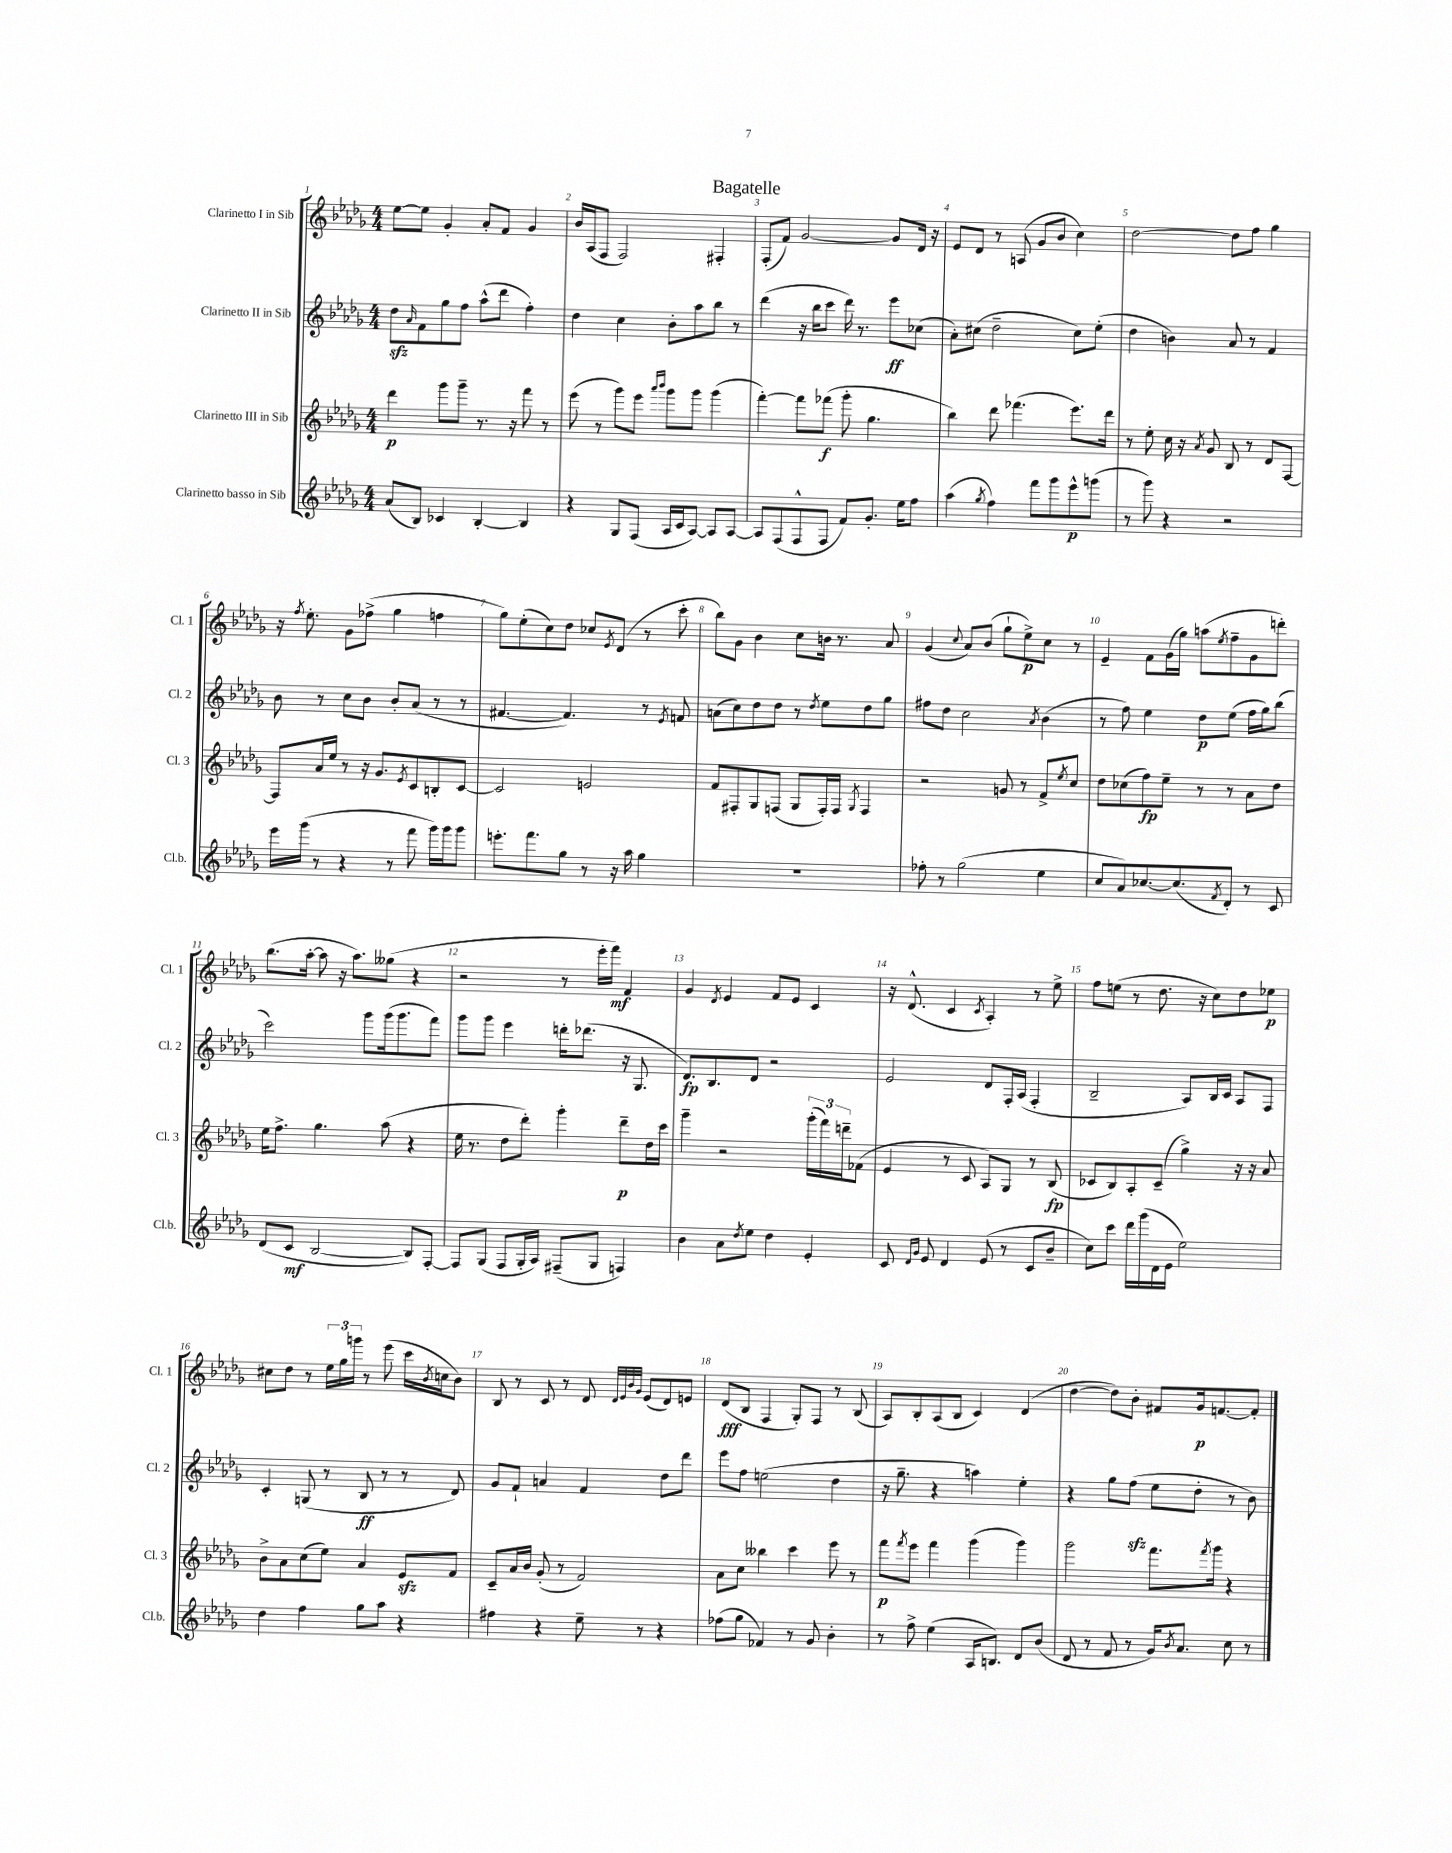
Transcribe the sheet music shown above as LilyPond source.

\header { title = "Bagatelle" }
<<
\new StaffGroup <<
\new Staff = "s0" \with { instrumentName = "Clarinetto I in Sib" shortInstrumentName = "Cl. 1" } {
    \clef treble \key des \major \numericTimeSignature \time 4/4
    ees''8~ ees''8 ges'4-. aes'8-. f'8 ges'4 |
    bes'16 aes16( f8 f2) fis4-. |
    f8-.( f'8) ges'2~ ges'8 des'16 r16 |
    ees'8 des'8 r8 a8( ges'8 bes'8 c''4) |
    des''2~ des''8 f''8 ges''4 |
    r16 \acciaccatura { f''8 } ees''8.-. ges'8 fes''8->( ges''4 f''4 |
    ges''8) ees''8-.( c''8) des''8 ces''8 \acciaccatura { ees'8 } des'8( r8 c'''8-. |
    bes''8) ges'8 bes'4 c''8 b'16 r8. aes'8 |
    ges'4( \appoggiatura { c''8 } aes'8) bes'8( ges''8-! ees''8->\p) c''8 r8 |
    ees'4-- f'8 ges'16( ges''16) a''8( \acciaccatura { ees''8 } f''8-- ges'8 d'''8-.) |
    bes''8.( aes''16~-. aes''8 r16 aes''8.) geses''8( r4 |
    r2 r8 ees'''16-. f'''16\mf) f'4 |
    ges'4 \acciaccatura { des'8 } ees'4 f'8 ees'8 c'4 |
    r16 des'8.-^( c'4 \acciaccatura { c'8 } aes4-.) r8 ees''8-> |
    f''8 e''8( r8 des''8. r16 c''8) des''8 ees''8\p |
    cis''8 des''8 r8 \tuplet 3/2 { ees''16 ges''16 g'''16 } r8 ees'''8( c'''16 \acciaccatura { bes'8 } c''16 bes'8) |
    bes8 r8 c'8 r8 des'8 \grace { des'32 ees'32 bes'32 ges'32 } ees'8( des'8) e'8 |
    des'8\fff( bes8 f4 ges8-.) f8 r8 bes8( |
    aes8) bes8-. aes8( bes8 c'4) des'4( |
    des''4~ des''8) bes'8-. fis'8 ges'16\p f'8.~ f'8-. \bar "|." |
}
\new Staff = "s1" \with { instrumentName = "Clarinetto II in Sib" shortInstrumentName = "Cl. 2" } {
    \clef treble \key des \major \numericTimeSignature \time 4/4
    des''8\sfz \grace { aes'16 } f'8 ges''8 f''8 aes''8-^( des'''8 f''4-.) |
    des''4 c''4 bes'8-. aes''8 bes''8 r8 |
    des'''4( r16 bes''16 c'''8 des'''16) r8. ees'''8\ff ces''8( |
    aes'8-.) cis''8( des''2-- cis''8) ees''8-.( |
    des''4 b'4) aes'8 r8 f'4 |
    bes'8 r8 c''8 bes'8 bes'8-. aes'8( r8 r8 |
    fis'4.~ fis'4.) r8 \acciaccatura { ees'8 } f'8 |
    a'8( c''8) des''8 des''8 r8 \acciaccatura { des''8 } ees''8 des''8 ges''8 |
    fis''8 des''8 c''2 \acciaccatura { aes'8 } bes'4( |
    r8 f''8) ees''4 des''8\p ees''8( f''16 ges''16) bes''8( |
    c'''2) ges'''8 ges'''16( ges'''8. f'''8) |
    ges'''8 ges'''8 ees'''4 d'''16-. des'''8.( r16 ges8. |
    des'8.\fp) bes8. des'8 r2 |
    ees'2 des'8 f16-. aes16( f4-. |
    bes2-- aes8) bes16 c'16 aes8 f8 |
    c'4-. g8( r8 bes8\ff r8 r8 des'8) |
    ges'8 f'8-! a'4 f'4 des''8 des'''8 |
    ees'''8 f''8 e''2( des''4 |
    r16 ges''8.-- r4 a''4) ees''4-. |
    r4 ges''8 f''8\sfz( ees''8 des''8-. r8 bes'8) \bar "|." |
}
\new Staff = "s2" \with { instrumentName = "Clarinetto III in Sib" shortInstrumentName = "Cl. 3" } {
    \clef treble \key des \major \numericTimeSignature \time 4/4
    des'''4\p ges'''8 ges'''8-- r8. r16 f'''8 r8 |
    ees'''8( r8 ges'''8) ees'''8 \grace { aes'''16 bes'''16 } ges'''8 ges'''8 ges'''4( |
    f'''4~-.) f'''8 fes'''8\f( ges'''8-. ges''4. |
    bes''4) des'''8 fes'''4.( ees'''8.) des'''16 |
    r8 ees''8-. c''16 r16 \acciaccatura { aes'8 } ges'8 bes8 r8 des'8 f8~ |
    f8 aes'16 ees''16 r8 r16 ges'8. \acciaccatura { ees'8 } c'8 b8-. c'8~ |
    c'2 e'2 |
    f'8 fis8-. ges8 f8( ges8 f16-.) f16 \acciaccatura { ges8 } f4 |
    r2 g'8 r8 f'8-> \acciaccatura { ees''8 } c''8 |
    des''8 ces''8( f''8\fp) ees''8-- r8 r8 aes'8 des''8 |
    ees''16 f''8.-> ges''4. aes''8( r4 |
    ees''16 r8. des''8 des'''8-.) ges'''4-. des'''8--\p des''16 c'''16 |
    ges'''4-- r2 \tuplet 3/2 { ges'''16-.( f'''16) d'''16-- } fes'8( |
    ees'4 r8 c'8 aes8) ges8 r8 bes8\fp( |
    ces'8 bes8) aes8-. ces'8--( ges''4->) r16 r16 aes'8 |
    bes'8-> aes'8 c''8( ees''8) aes'4 ees'8\sfz f'8 |
    c'8-- aes'16 bes'16 ges'8-.( r8 f'2) |
    aes'8 c''8 beses''4 c'''4 ees'''8 r8 |
    f'''8\p \acciaccatura { f'''8 } ees'''8 f'''4 ges'''4( ges'''4) |
    ges'''2 f'''8. \acciaccatura { f'''8 } ges'''16 r4 \bar "|." |
}
\new Staff = "s3" \with { instrumentName = "Clarinetto basso in Sib" shortInstrumentName = "Cl.b." } {
    \clef treble \key des \major \numericTimeSignature \time 4/4
    aes'8( bes8) ces'4 bes4~-. bes4 |
    r4 ges8 f8( aes16 c'16 aes8~) aes8 aes8~ |
    aes8 f8( f8-^ f8 f'8) ges'8.-. ees''16 f''8 |
    aes''4( \acciaccatura { ges''8 } f''4) f'''8 ges'''8 ees'''8-^\p g'''8( |
    r8 ges'''8) r4 r2 |
    ees'''16 ges'''16( r8 r4 r8 f'''8 ges'''16) ges'''16 ges'''8 |
    e'''8.-. f'''8. ges''8 r8 r16 aes''16 ges''4 |
    R1 |
    fes''8-. r8 ges''2( ees''4 |
    c''8 aes'8) ces''8.~ ces''8.( \acciaccatura { f'8 } des'8-.) r8 c'8 |
    des'8( c'8\mf bes2~ bes8) f8~-. |
    f8 ges8( f8 ges16-. aes16) fis8--( ges8 f4) |
    bes'4 aes'8 \acciaccatura { des''8 } ees''8 des''4 ees'4-. |
    c'8 \grace { des'16 ges'16 } ees'8 des'4 ees'8( r8 c'8 bes'8-- |
    c''8) c'''8 des'''16 ges'''16( des'16 ees'16 ees''2) |
    des''4 f''4 ges''8 aes''8 r4 |
    fis''4 r4 ees''8-- r8 r4 |
    fes''8( ges''8 fes'4) r8 ges'8 bes'4-. |
    r8 f''8-> ees''4( aes16 b8.) des'8 bes'8( |
    des'8 r8 f'8 r8 ges'16) \acciaccatura { bes'8 } aes'8. c''8 r8 \bar "|." |
}
>>
>>
\layout { \context { \Score \override BarNumber.break-visibility = ##(#f #t #t) barNumberVisibility = #all-bar-numbers-visible } }
